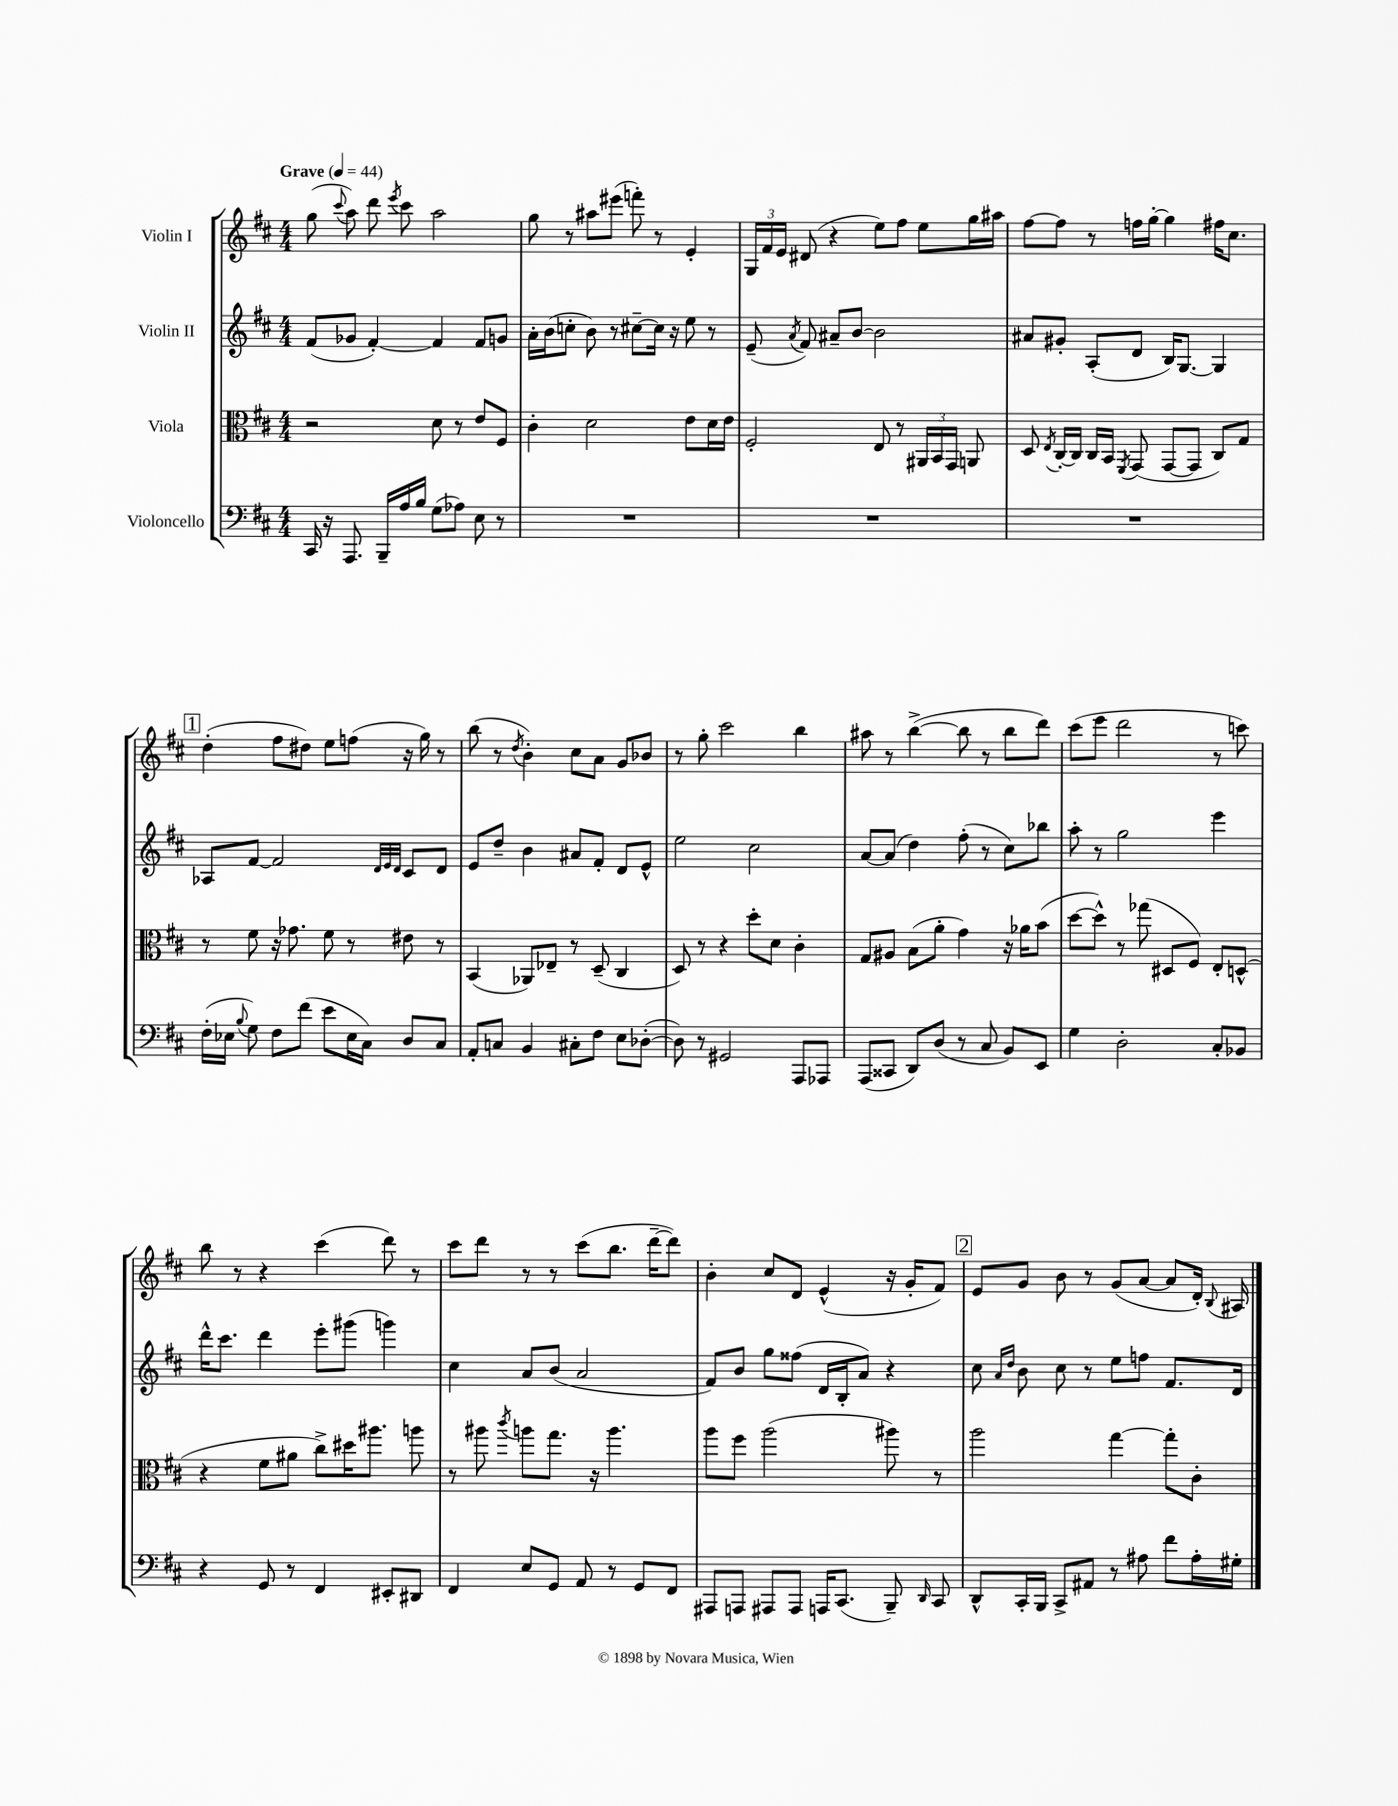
<<
\new StaffGroup <<
\new Staff = "s0" \with { instrumentName = "Violin I" } {
    \clef treble \key d \major \numericTimeSignature \time 4/4 \tempo "Grave" 4 = 44
    \autoBeamOff g''8( \appoggiatura { cis'''8 } a''8) d'''8 \acciaccatura { e'''8 } cis'''8 a''2 |
    g''8 r8 ais''8[ eis'''8]( f'''8-.) r8 e'4-. |
    \tuplet 3/2 { g16[ fis'16 e'16] } dis'8( r4 e''8[) fis''8] e''8[ g''16 ais''16] |
    fis''8[~ fis''8] r8 f''16[ g''16]~-. g''4 fis''16[ cis''8.] |
    \mark \markup { \box "1" } d''4-.( fis''8[ dis''8]) e''8[ f''8]( r16 g''16) r8 |
    b''8( r8 \acciaccatura { d''8 } b'4-.) cis''8[ a'8] g'8[ bes'8] |
    r8 g''8-. cis'''2 b''4 |
    ais''8 r8 b''4~->( b''8 r8 b''8[ d'''8]) |
    cis'''8[( e'''8] d'''2 r8 c'''8) |
    b''8 r8 r4 cis'''4( d'''8) r8 |
    cis'''8[ d'''8] r8 r8 cis'''8[( b''8.] d'''16[~-- d'''8]) |
    b'4-. cis''8[ d'8] e'4-^( r16 g'16[-. fis'8]) |
    \mark \markup { \box "2" } e'8[ g'8] b'8 r8 g'8[( a'8]~ a'8[ d'16]-.) \appoggiatura { b8 } ais16 \bar "|." |
}
\new Staff = "s1" \with { instrumentName = "Violin II" } {
    \clef treble \key d \major \numericTimeSignature \time 4/4
    \autoBeamOff fis'8[( ges'8] fis'4~-.) fis'4 fis'8[ g'8] |
    a'16[-. b'16( c''8]-. b'8) r8 cis''8[~-- cis''16] r16 e''8 r8 |
    e'8--( \acciaccatura { a'8 } fis'8) ais'8[-- b'8]~ b'2 |
    ais'8[ gis'8]-. a8[-.( d'8] b16[) g8.]~ g4 |
    \mark \markup { \box "1" } aes8[ fis'8]~ fis'2 \grace { d'32[ e'32 d'32] } cis'8[ d'8] |
    e'8[ d''8]-- b'4 ais'8[ fis'8]-. d'8[ e'8]-^ |
    e''2 cis''2 |
    a'8[~ a'8]( d''4) fis''8-.( r8 cis''8[) bes''8] |
    a''8-. r8 g''2 e'''4 |
    d'''16[-^ cis'''8.] d'''4 e'''8[-. gis'''8]( g'''4) |
    cis''4 a'8[ b'8]( a'2 |
    fis'8[) b'8] g''8[ fisis''8]( d'16[ b16-. a'8]) r4 |
    \mark \markup { \box "2" } cis''8 \grace { a'16[ d''16] } b'8 cis''8 r8 e''8[ f''8] fis'8.[ d'16] \bar "|." |
}
\new Staff = "s2" \with { instrumentName = "Viola" } {
    \clef alto \key d \major \numericTimeSignature \time 4/4
    \autoBeamOff r2 d'8 r8 e'8[ fis8] |
    cis'4-. d'2 e'8[ d'16 e'16] |
    fis2-. e8 r8 \tuplet 3/2 { ais,16[ b,16 g,16] } a,8 |
    d8 \acciaccatura { e8 } cis16[~-. cis16] cis16[ b,16] \acciaccatura { fis,8 } g,8( g,8[~ g,8] cis8[) g8] |
    \mark \markup { \box "1" } r8 fis'8 r16 ges'8. fis'8 r8 eis'8 r8 |
    b,4( aes,8[) ees8]-- r8 d8--( cis4 |
    d8) r8 r4 d''8[-. d'8] cis'4-. |
    g8[ ais8] b8[( a'8]-. g'4) r16 aes'16[ b'8]( |
    d''8[~ d''8]-^) r8 ges''8( dis8[ fis8]) e8[-. d8]-^( |
    r4 fis'8[ ais'8] cis''8[->) dis''16 ais''8.] a''8 |
    r8 ais''8 \acciaccatura { cis'''8 } a''8[ g''8.] r16 a''4. |
    a''8[ fis''8] a''2( ais''8) r8 |
    \mark \markup { \box "2" } a''2 g''4~ g''8[-. cis'8]-. \bar "|." |
}
\new Staff = "s3" \with { instrumentName = "Violoncello" } {
    \clef bass \key d \major \numericTimeSignature \time 4/4
    \autoBeamOff cis,16 r16 a,,8. b,,16[-- a16 b16] g8[( aes8]) e8 r8 |
    R1 |
    R1 |
    R1 |
    \mark \markup { \box "1" } fis16[-.( ees16] \appoggiatura { b8 } g8) fis8[ fis'8]( e'8[ ees16 cis16]) d8[ cis8] |
    a,8[-. c8] b,4 cis8[-. fis8] e8[ des8]~-.( |
    des8) r8 gis,2 a,,8[ aes,,8] |
    a,,8[( cisis,8] d,8[) d8]( r8 cis8 b,8[) e,8] |
    g4 d2-. cis8[-. bes,8] |
    r4 g,8 r8 fis,4 eis,8[-. dis,8] |
    fis,4 e8[ g,8] a,8 r8 g,8[ fis,8] |
    ais,,8[ a,,8] ais,,8[ ais,,8] a,,16[ cis,8.]( b,,8--) \grace { d,16 } cis,8 |
    \mark \markup { \box "2" } d,8[-^ cis,16-. b,,16] cis,8[-> ais,8] r8 ais8 fis'8[ ais16-. gis16]-. \bar "|." |
}
>>
>>
\layout { \context { \Score \remove "Bar_number_engraver" } }
